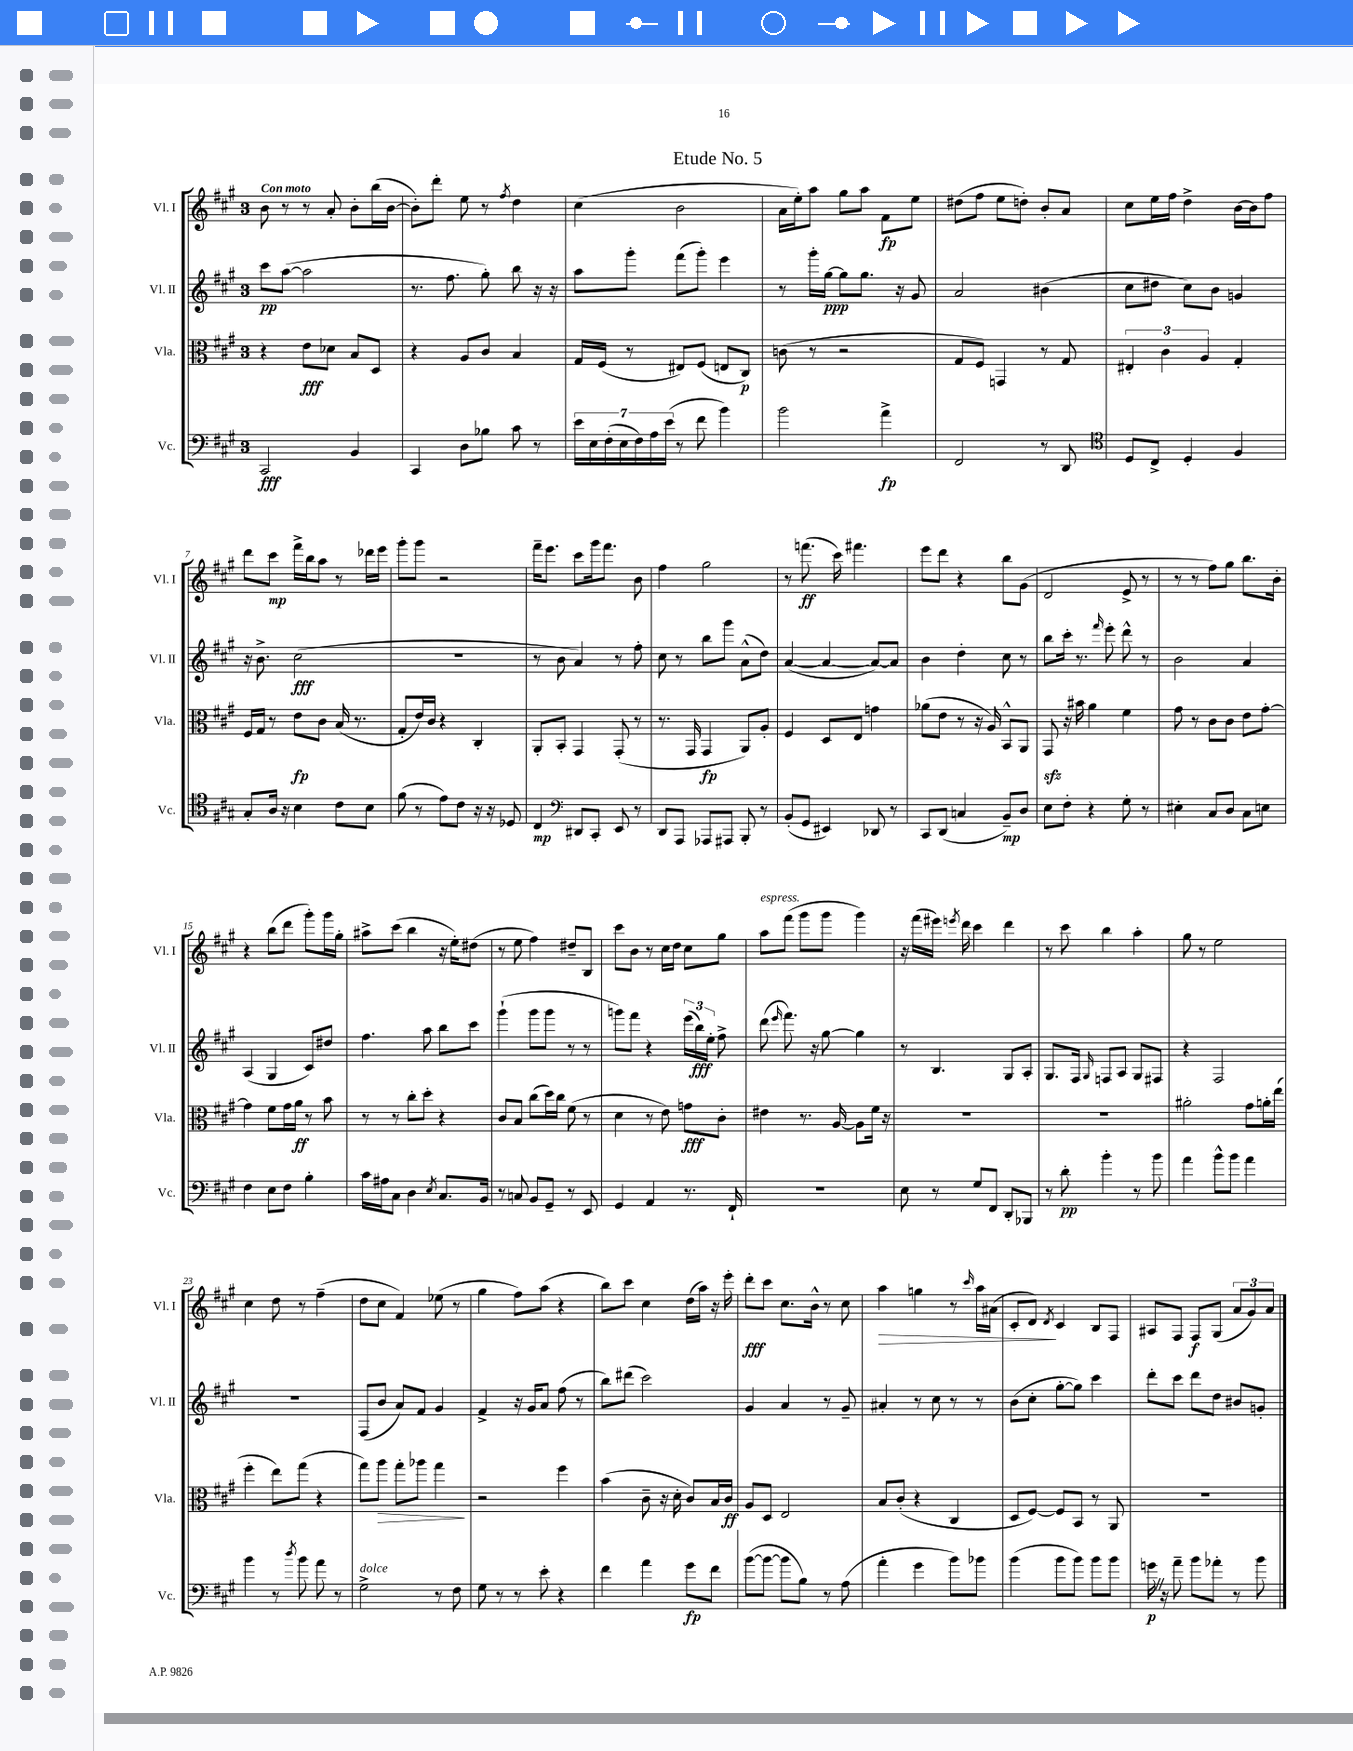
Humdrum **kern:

**kern	**kern	**kern	**kern
*staff4	*staff3	*staff2	*staff1
*clefF4	*clefC3	*clefG2	*clefG2
*k[f#c#g#]	*k[f#c#g#]	*k[f#c#g#]	*k[f#c#g#]
*M3/4	*M3/4	*M3/4	*M3/4
2CC#	4r	8ccc#	8b
.	.	([8aa	8r
.	8e	2aa]	8r
.	8d-	.	8a'
4BB	8B	.	8b'
.	8D	.	(16bb
.	.	.	[16b
=	=	=	=
4CC#	4r	8.r	8b'])
.	.	.	8ddd'
.	.	8.ff#	.
8D	8A	.	8ee
8B-	8c#	8gg#')	8r
.	.	.	8qff#
8c#	4B	8bb	4dd
8r	.	16r	.
.	.	16r	.
=	=	=	=
28e	16G#	8aa	(4cc#
28E	.	.	.
.	(16F#	.	.
(28F#'	.	.	.
28E	.	.	.
.	8r	8ggg#'	.
28F#)	.	.	.
28A	.	.	.
(28e	.	.	.
8r	8E#)	(8fff#	2b
8f#	(8F#	8ggg#')	.
4b)	8E	4eee	.
.	8C#)	.	.
=	=	=	=
2b	(8c	8r	16a
.	.	.	16ee')
.	8r	16ggg#'	8aa
.	.	[16gg#	.
.	2r	8gg#]	8gg#
.	.	8.gg#	8aa
4a^	.	.	8f#
.	.	16r	.
.	.	8g#	8ee
=	=	=	=
2FF#	8G#	2a	(8dd#
.	8F#)	.	8ff#
.	4GG	.	8ee
.	.	.	8dd')
8r	8r	(4b#	8b'
8DD	8G#	.	8a
=	=	=	=
*clefC4	*	*	*
8D	6E#'	8cc#	8cc#
8C#^	.	8dd#	16ee
.	6c#	.	.
.	.	.	16ff#
4D'	.	8cc#)	4dd^
.	6A	.	.
.	.	8b	.
4F#	4G#'	4g	[16b
.	.	.	16b]
.	.	.	8ff#
=	=	=	=
8G#'	16F#	16r	8ddd
.	16G#	8.b^	.
16A	8r	.	8ccc#
16r	.	.	.
4B	8e	(2cc#	16fff#^
.	.	.	16bb
.	8c#	.	8aa
8c#	(16B	.	8r
.	8.r	.	.
8B	.	.	16ddd-
.	.	.	16eee
=	=	=	=
(8f#	8G#'	2.r	8ggg#'
8r	16e)	.	8ggg#
.	16c#	.	.
8e)	4r	.	2r
8c#	.	.	.
16r	4C#'	.	.
16r	.	.	.
8D-	.	.	.
=	=	=	=
4C#	8AA'	8r	16fff#~
.	.	.	8.eee
.	8BB'	8b	.
*clefF4	*	*	*
8DD#	4GG#	4a)	8ccc#
8CC#'	.	.	16ggg#
.	.	.	8.fff#
8EE	(8GG#'	8r	.
8r	8r	8ff#'	8b
=	=	=	=
8DD	8.r	8cc#	4ff#
8AAA	.	8r	.
.	16GG#	.	.
8AAA-	4GG#	8bb	2gg#
8AAA#	.	8ggg#	.
8BBB'	8AA)	(8a^^	.
8r	8A'	8dd)	.
=	=	=	=
(8BB'	4F#	([4a	8r
8GG#	.	.	(8.fff
4EE#)	8D	4a_	.
.	.	.	16ccc#)
.	8E	.	4.fff#
8DD-	4g	8a_)	.
8r	.	8a]	.
=	=	=	=
8CC#	(8a-	4b	8eee
(8DD	8e	.	8ddd
4C	8r	4dd'	4r
.	16r	.	.
.	16A)	.	.
8BB~)	8BB^^	8cc#	8bb
8D	8AA	8r	(8g#
=	=	=	=
8E	8GG#	8bb	2d
8F#'	16r	16ccc#'	.
.	16b#	8.r	.
4r	4a	.	.
.	.	16qqfff#	.
.	.	8eee'	.
8G#'	4f#	8ddd^^	8e^
8r	.	8r	8r
=	=	=	=
4E#'	8g#	2b	8r
.	8r	.	8r
8C#	8c#	.	8ff#)
8D	8c#	.	8gg#
8C#	8e	4a	8.bb
8E	[8g#'	.	.
.	.	.	16b'
=	=	=	=
4F#	4g#]	(4A	4r
8E	8f#	4G#	(8bb
8F#	16g#	.	8ddd
.	16a	.	.
4B'	8r	8c#)	8ggg#')
.	8b	8dd#	16ggg#
.	.	.	16gg#'
=	=	=	=
16c#	8r	4.ff#	8aa#^
16A#	.	.	.
8C#	8r	.	(8ccc#
4D	8cc#'	.	4bb
.	8dd'	8aa	.
8qE	.	.	.
8.C#	4r	8bb	16r
.	.	.	16ee')
.	.	8ccc#	(8dd#
16BB	.	.	.
=	=	=	=
8r	8c#	(4ggg#`	8r
8C	8B	.	8ee
8BB	(8cc#	8ggg#	4ff#)
8GG#~	16dd)	8ggg#	.
.	16cc#	.	.
8r	(8f#	8r	8dd#~
8EE	8r	8r	8B
=	=	=	=
4GG#	4d	8ggg)	8ccc#
.	.	8fff#	8b
4AA	8r	4r	8r
.	8e)	.	16cc#
.	.	.	16dd
8.r	8g	(24eee	8cc#
.	.	24bb)	.
.	.	24ee'	.
.	8c#'	8ff#^	8gg#
16FF#`	.	.	.
=	=	=	=
2.r	4e#	(8ddd	8aa
.	.	16qqeee	.
.	.	8.fff#)	(8fff#
.	8.r	.	8ggg#
.	.	16r	.
.	.	[8gg#	8ggg#
.	[16A	.	.
.	8A]	4gg#]	4ggg#)
.	16f#	.	.
.	16r	.	.
=	=	=	=
8E	2.r	8r	16r
.	.	.	(16fff#
8r	.	4.B	16eee#)
.	.	.	8qeee
.	.	.	16ddd
8G#	.	.	4ccc#
8FF#	.	.	.
8DD'	.	8G#	4ddd
8BBB-	.	8A'	.
=	=	=	=
8r	2.r	8.G#	8r
8d'	.	.	8ccc#
.	.	16F#	.
.	.	16qqG#	.
4b'	.	8F	4bb
.	.	8A	.
8r	.	8G#	4aa'
8b	.	8F#	.
=	=	=	=
4a	2a#'	4r	8gg#
.	.	.	8r
8b^^	.	2F#	2ee
8b	.	.	.
4a	8g#	.	.
.	16a'	.	.
.	(16ee	.	.
=	=	=	=
4b	4ff#'	2.r	4cc#
8r	8ee)	.	8dd
8qdd	.	.	.
8b	(8gg#	.	8r
8a	4r	.	(4ff#~
8r	.	.	.
=	=	=	=
2G#^	8gg#)	(8F#	8dd
.	8aa	8b	8cc#
.	8gg#'	8a)	4f#)
.	8aa-	8f#	.
8r	4gg#	4g#	(8ee-
8F#	.	.	8r
=	=	=	=
8G#	2r	4f#^	4gg#
8r	.	.	.
8r	.	16r	8ff#)
.	.	16g#	.
8e'	.	8a	(8aa
4r	4ff#	(8ff#	4r
.	.	8r	.
=	=	=	=
4f#	(4b	8bb)	8bb)
.	.	(8ddd#	8ccc#
4a	8c#~	2ccc#)	4cc#
.	16r	.	.
.	16d'	.	.
8g#	8c#)	.	(16dd
.	.	.	16aa)
8f#	16B	.	16r
.	16c#	.	16eee'
=	=	=	=
([8b	8A	4g#	8ddd'
8b_	8D	.	8ccc#
8b]	2E	4a	8.cc#
8B)	.	.	.
.	.	.	16b^^
8r	.	8r	8r
(8A	.	8g#~	8cc#
=	=	=	=
4a'	8B	4a#'	4aa
.	(8c#'	.	.
4g#	4r	8r	4gg
.	.	8cc#	.
8b)	4C#	8r	8r
.	.	.	16qqccc#
8b-	.	8r	16aa
.	.	.	(16a#
=	=	=	=
(4b	8D	(8b	8c#'
.	[8F#)	8cc#'	8d)
.	.	.	8qd
8b	8F#]	[8gg#'	4c#
8b)	8BB	8gg#])	.
8b	8r	4ccc#	8B
8b	8AA	.	8F#
=	=	=	=
16g	2.r	8ddd'	8A#
16r	.	.	.
8a~	.	8ccc#	8F#
8b	.	8ddd	8F#
8a-'	.	8dd	(8G#
8r	.	8b#	12a
.	.	.	12g#)
8b	.	8g'	.
.	.	.	12a
==	==	==	==
*-	*-	*-	*-
